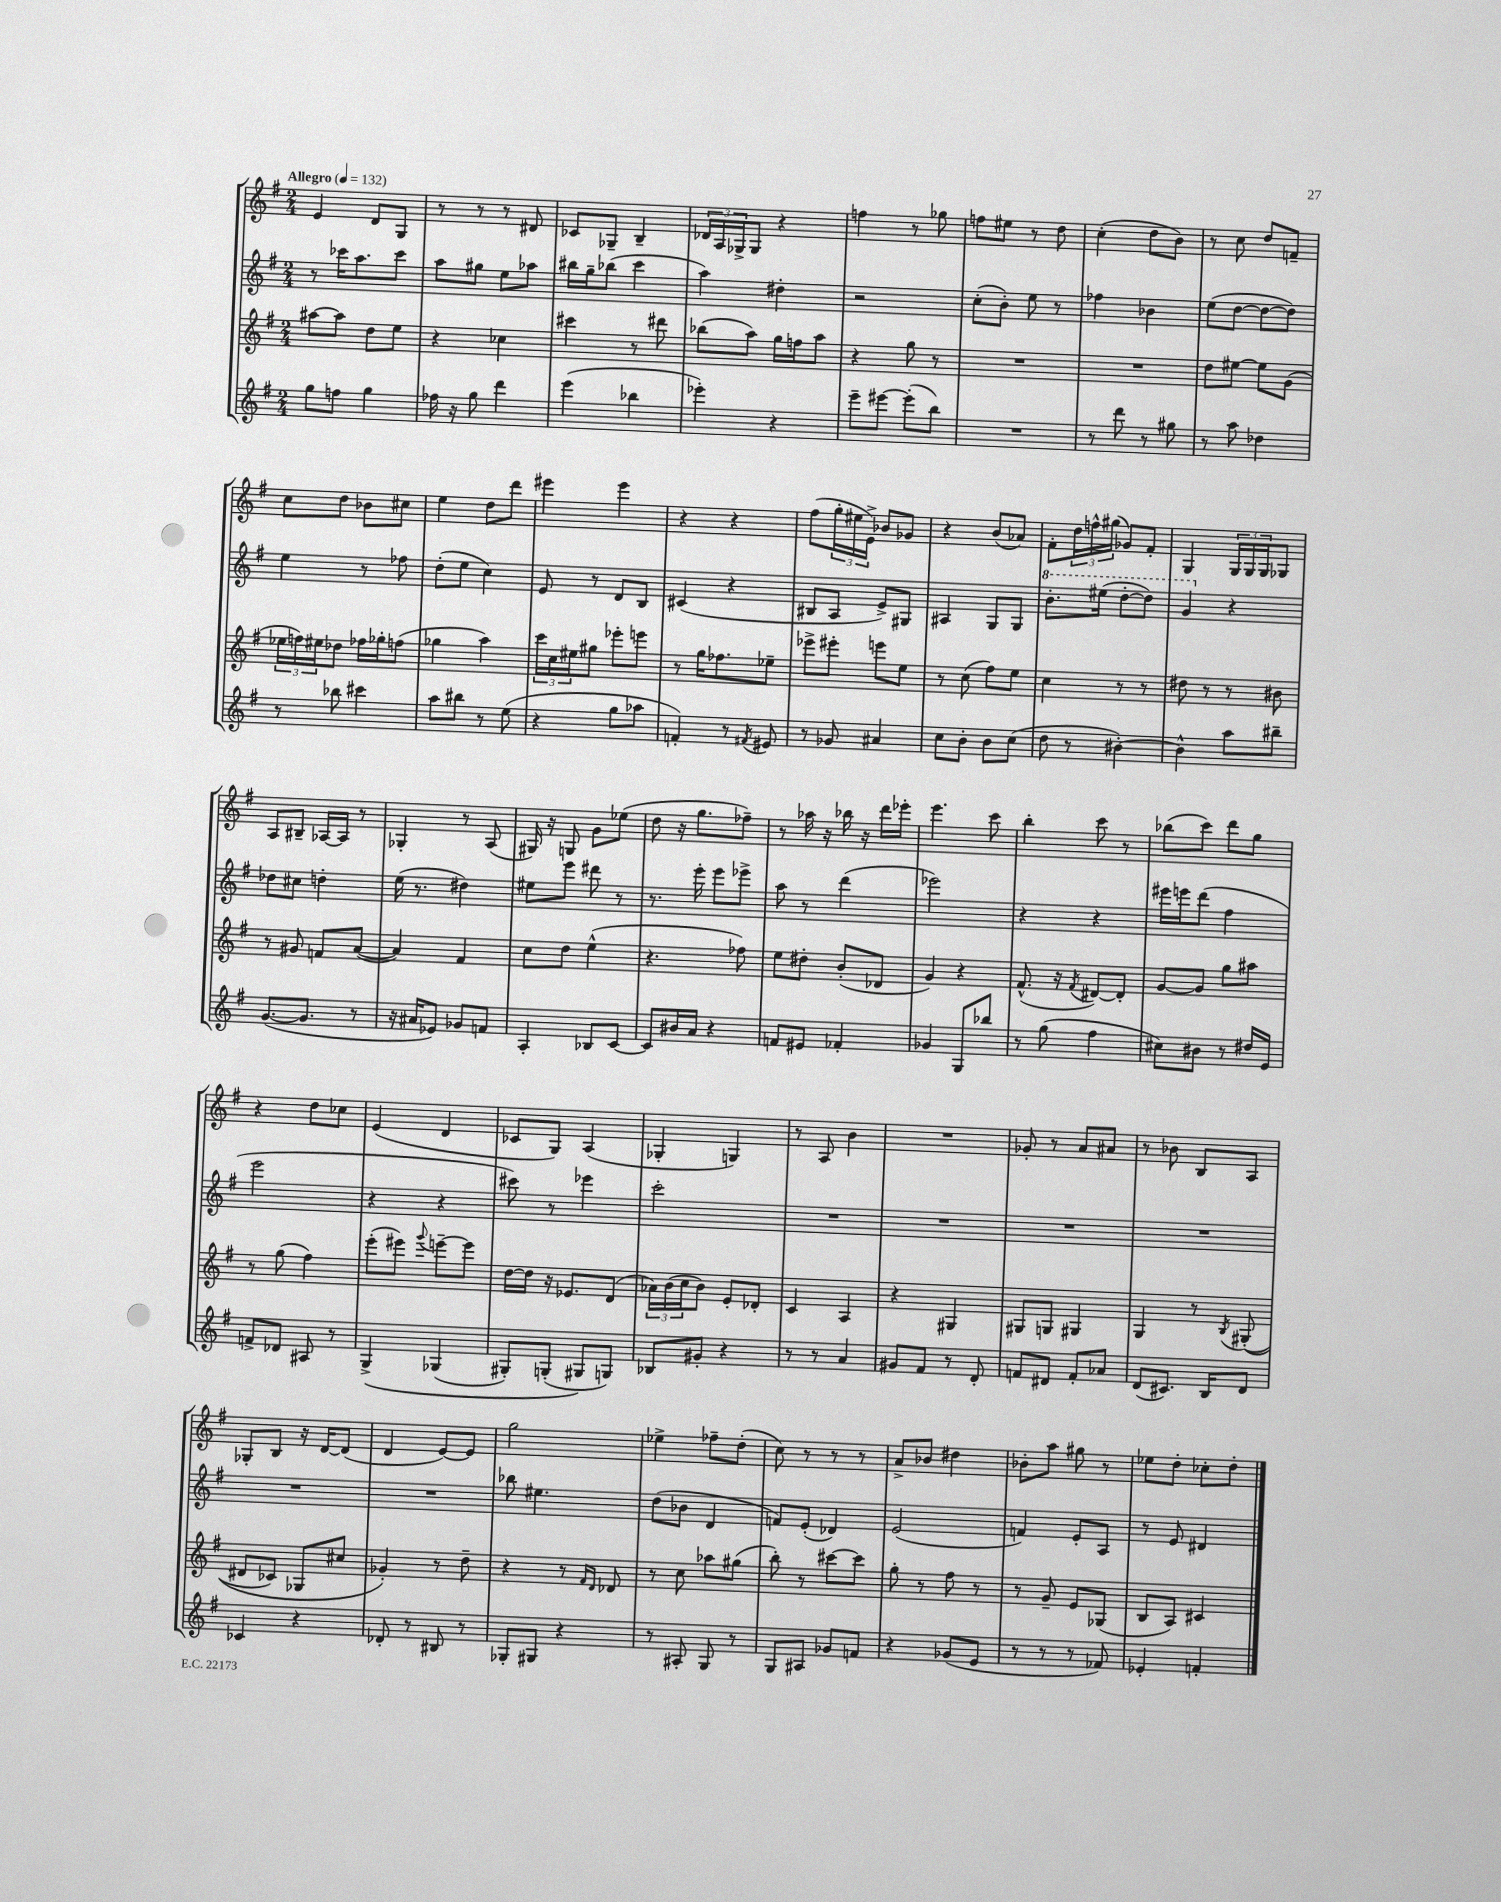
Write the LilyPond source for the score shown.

<<
\new StaffGroup <<
\new Staff = "s0" {
    \clef treble \key g \major \numericTimeSignature \time 2/4 \tempo "Allegro" 4 = 132
    e'4 d'8 g8 |
    r8 r8 r8 dis'8 |
    ces'8 ges8-- b4-- |
    \tuplet 3/2 { des'16 a16 ges16-> } ges8 r4 |
    f''4 r8 ges''8 |
    f''8 eis''8 r8 d''8 |
    c''4-.( d''8 b'8) |
    r8 c''8 d''8 f'8-- |
    c''8 d''8 bes'8 cis''8 |
    e''4 d''8 d'''8 |
    eis'''4 eis'''4 |
    r4 r4 |
    fis''8( \tuplet 3/2 { g''16-. eis''16 e'16->) } bes'8 ges'8 |
    r4 b'8( aes'8) |
    fis'8-. \tuplet 3/2 { d''16 f''16-^ gis''16( } ges'8) fis'8-. |
    g4 \tuplet 3/2 { g16 g16 g16 } ges8 |
    a8 bis8-- aes16~ aes16 r8 |
    ges4-. r8 a8( |
    gis16) r16 g8 g'8 ees''8( |
    d''8 r16 g''8. fes''8--) |
    r8 aes''16 r16 bes''16 r16 d'''16 ees'''16-. |
    e'''4. c'''8 |
    b''4-. c'''8 r8 |
    bes''8( c'''8) d'''8 g''8 |
    r4 d''8 ces''8 |
    e'4( d'4 |
    ces'8 g8) a4( |
    ges4-. g4) |
    r8 a8 b'4 |
    R2 |
    ges'8-. r8 a'8 ais'8 |
    r8 bes'8 b8 a8 |
    ges8-. b8 r16 d'16~ d'8( |
    d'4 e'8~) e'8 |
    g''2 |
    ees''4-> fes''8-- d''8-.( |
    c''8) r8 r8 r8 |
    a'8-> bes'8 dis''4 |
    bes'8-. a''8 gis''8 r8 |
    ees''8 d''8-. ces''8-. d''8-. \bar "|." |
}
\new Staff = "s1" {
    \clef treble \key g \major \numericTimeSignature \time 2/4
    r8 ces'''16 a''8. ces'''8 |
    a''8 gis''8 e''8 aes''8 |
    bis''16 g''16-- bes''8( c'''4 |
    a''4) dis''4-. |
    r2 |
    c''8-.( b'8-.) e''8 r8 |
    fes''4 bes'4 |
    e''8( d''8~ d''8~ d''8) |
    e''4 r8 fes''8 |
    d''8-.( e''8 c''4) |
    e'8 r8 d'8 b8 |
    cis'4( r4 |
    bis8 a8 e'8->) gis8 |
    ais4 g8 g8 |
    \ottava #1 b''8.-. eis'''16( d'''8~-. d'''8) |
    g''4 \ottava #0 r4 |
    des''8 cis''8 d''4-. |
    e''16( r8. dis''4) |
    eis''8 e'''8 dis'''8 r8 |
    r8. e'''16-. e'''8 ees'''8-> |
    a''8 r8 d'''4( |
    ees'''2) |
    r4 r4 |
    eis'''16 e'''16 d'''8( fis''4 |
    e'''2 |
    r4 r4 |
    cis'''8) r8 ees'''4 |
    c'''2-. |
    R2 |
    R2 |
    R2 |
    R2 |
    R2 |
    R2 |
    bes''8 eis''4. |
    d''8( bes'8 d'4 |
    f'8) e'8-.( des'4) |
    e'2( |
    f'4) e'8-. a8 |
    r8 e'8 dis'4 \bar "|." |
}
\new Staff = "s2" {
    \clef treble \key g \major \numericTimeSignature \time 2/4
    ais''8~ ais''8 d''8 e''8 |
    r4 ces''4 |
    cis'''4 r8 dis'''8 |
    bes''8( a''8) g''16 f''16 a''8 |
    r4 g''8 r8 |
    R2 |
    R2 |
    d''8 eis''8~ eis''8 g'8( |
    \tuplet 3/2 { ees''16 f''16) eis''16 } des''8 fes''16 ges''16-. f''8( |
    ges''4 a''4) |
    \tuplet 3/2 { c'''16 c''16 eis''16 } gis''8 ees'''8-. e'''8 |
    r8 g''16 fes''8. ees''8-- |
    ees'''8-> eis'''8-. e'''8 e''8 |
    r8 c''8( fis''8) e''8 |
    c''4 r8 r8 |
    dis''8 r8 r8 bis'8 |
    r8 gis'8 f'8 a'8~( |
    a'4) fis'4 |
    c''8 d''8 e''4-^( |
    r4. fes''8) |
    e''8 dis''8-. b'8-.( des'8 |
    g'4) r4 |
    fis'8.-^( r16 \acciaccatura { fis'8 } dis'8~) dis'8-. |
    g'8~ g'8 g''8 ais''8 |
    r8 g''8( fis''4) |
    e'''8-.( eis'''8) \appoggiatura { g'''8 } e'''8~-- e'''8 |
    d''16~ d''16 r16 ees'8. d'8( |
    \tuplet 3/2 { aes'16) b'16( c''16 } b'8) e'8-. des'8-. |
    c'4 a4 |
    r4 gis4 |
    gis8 g8 gis4 |
    g4 r8 \acciaccatura { b8 } gis8-.(\( |
    dis'8 ces'8) ges8 cis''8 |
    ges'4-.\) r8 d''8-- |
    r4 r8 \grace { fis'16 d'16 } des'8 |
    r8 c''8 aes''8 gis''8( |
    b''8-.) r8 cis'''8~ cis'''8 |
    g''8-. r8 fis''8 r8 |
    r8 g'8-- e'8 ges8( |
    b8 a8) cis'4 \bar "|." |
}
\new Staff = "s3" {
    \clef treble \key g \major \numericTimeSignature \time 2/4
    g''8 f''8 g''4 |
    fes''16 r16 g''8 d'''4 |
    e'''4( bes''4 |
    ees'''4-.) r4 |
    e'''8-- eis'''8~ eis'''8-.( b''8) |
    R2 |
    r8 d'''8 r8 gis''8 |
    r8 a''8 des''4 |
    r8 bes''8 cis'''4 |
    a''8 bis''8 r8 e''8( |
    r4 g''8 aes''8 |
    f'4-.) r8 \acciaccatura { fis'8 } eis'8 |
    r8 ges'8 ais'4 |
    c''8 b'8-. b'8 c''8( |
    d''8 r8 bis'4~-.) |
    bis'4-^ a''8 bis''8-- |
    g'8.~( g'8. r8 |
    r16 ais'16 ees'8) ges'8 f'8 |
    a4-. bes8 c'8~ |
    c'8 bis'16 a'16 r4 |
    f'8 eis'8 fes'4-. |
    ges'4 g8 bes''8 |
    r8 g''8( fis''4 |
    cis''8) bis'8 r8 dis''16 e'16 |
    f'8-> des'8 ais8 r8 |
    g4->\( ges4( |
    gis8-.) g8-.( gis8\) g8) |
    bes8 gis'8-. r4 |
    r8 r8 a'4 |
    gis'8 fis'8 r8 d'8-. |
    f'8 dis'8 f'8-. aes'8 |
    d'8( cis'8.) b16 d'8 |
    ces'4 r4 |
    des'8-. r8 bis8 r8 |
    ges8-. gis8 r4 |
    r8 ais8-. g8 r8 |
    g8 ais8 ges'8 f'8 |
    r4 ges'8( e'8 |
    r8 r8 r8 fes'8) |
    ees'4-. f'4-. \bar "|." |
}
>>
>>
\layout { \context { \Score \remove "Bar_number_engraver" } }
